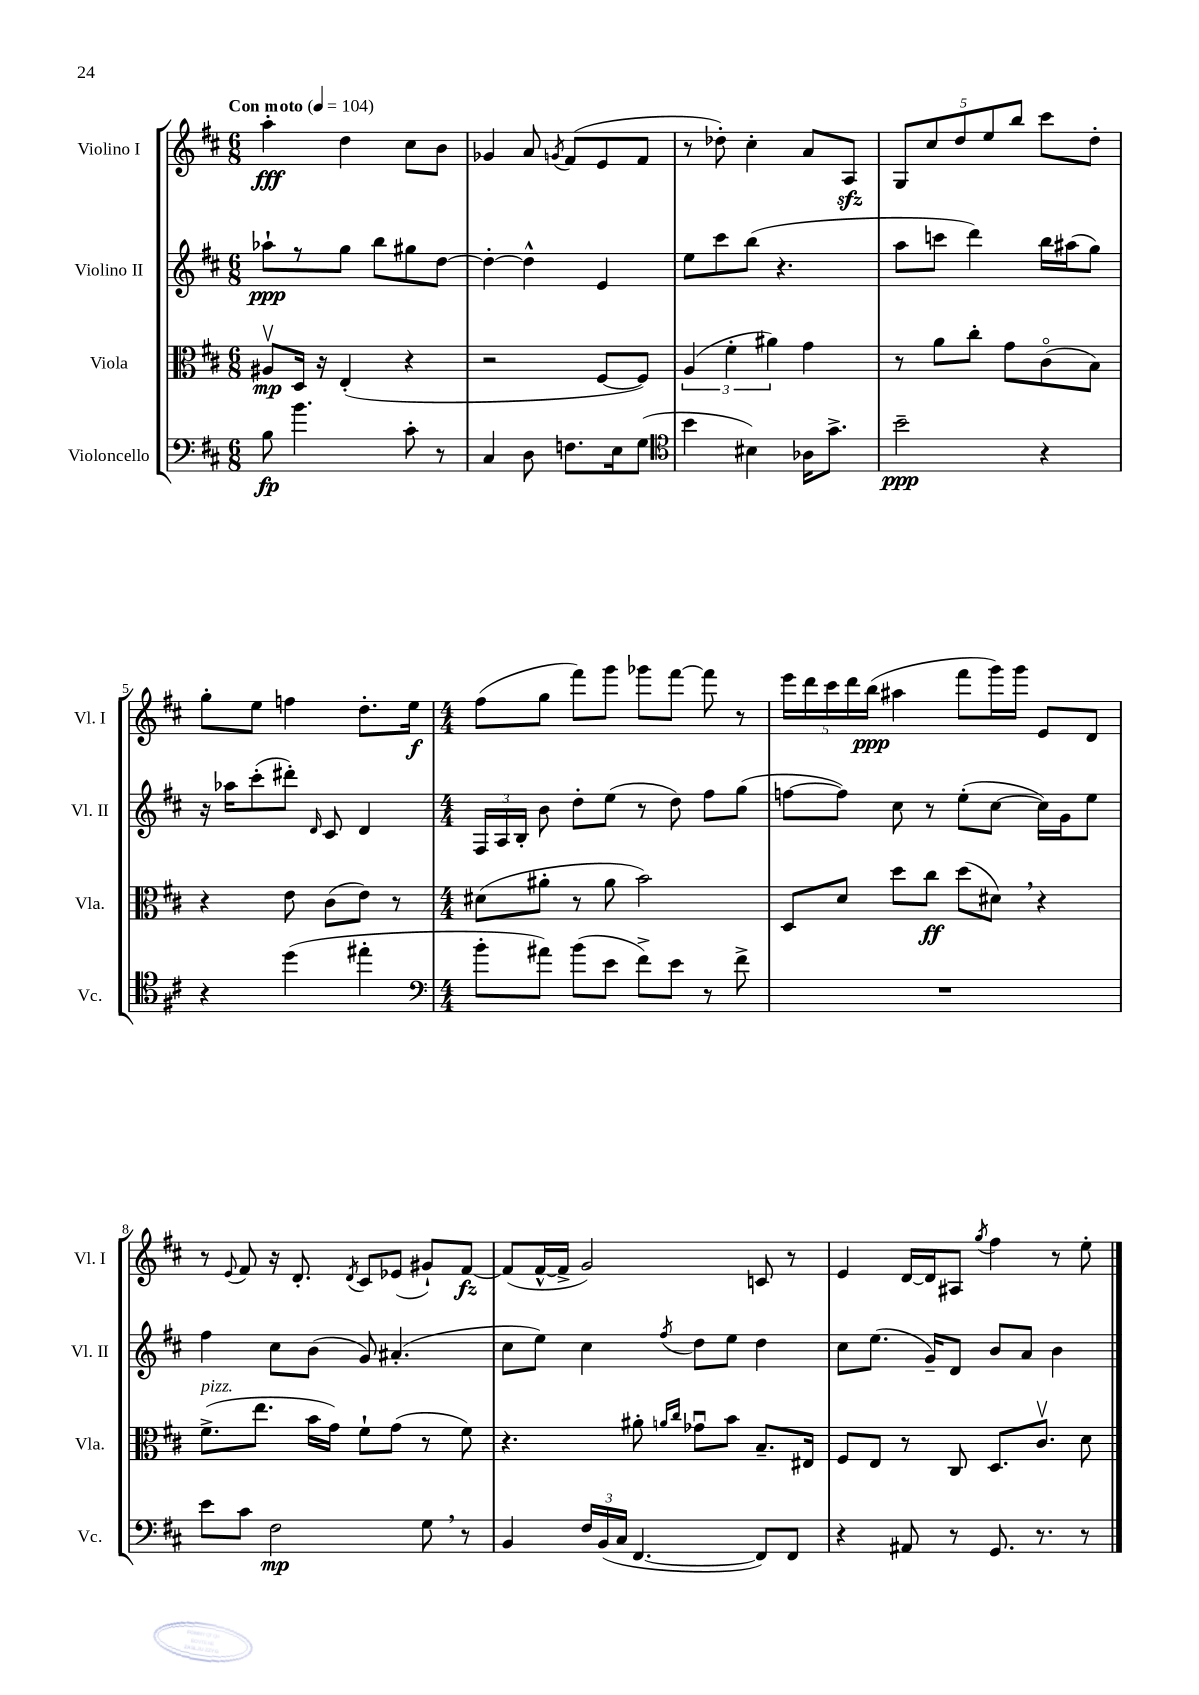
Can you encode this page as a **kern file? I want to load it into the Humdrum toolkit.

**kern	**kern	**kern	**kern
*staff4	*staff3	*staff2	*staff1
*clefF4	*clefC3	*clefG2	*clefG2
*k[f#c#]	*k[f#c#]	*k[f#c#]	*k[f#c#]
*M6/8	*M6/8	*M6/8	*M6/8
*MM104	*MM104	*MM104	*MM104
8B	8A#v	8aa-`	4aa'
4.b	16D	8r	.
.	16r	.	.
.	(4E'	8gg	4dd
.	.	8bb	.
8c#'	4r	8gg#	8cc#
8r	.	[8dd	8b
=	=	=	=
4C#	2r	4dd'_	4g-
8D	.	4dd^^]	8a
.	.	.	8qg
8.F	.	.	(8f#
.	[8F#	4e	8e
16E	.	.	.
(8G	8F#])	.	8f#
=	=	=	=
*clefC4	*	*	*
4b	(6A	8ee	8r
.	.	8ccc#	8dd-')
.	6f#'	.	.
4B#)	.	(8bb	4cc#'
.	6a#)	.	.
.	.	4.r	.
16A-	4g	.	8a
8.g^	.	.	.
.	.	.	8A
=	=	=	=
2b~	8r	8aa	10G
.	.	.	10cc#
.	8a	8ccc	.
.	.	.	10dd
.	8cc#'	4ddd)	.
.	.	.	10ee
.	8g	.	.
.	.	.	10bb
4r	(8c#o	16bb	8ccc#
.	.	(16aa#	.
.	8B)	8gg)	8dd'
=	=	=	=
4r	4r	16r	8gg'
.	.	16aa-	.
.	.	(8ccc#'	8ee
(4dd	8e	8ddd#')	4ff
.	.	16qqd	.
.	(8c#	8c#	.
4ee#'	8e)	4d	8.dd'
.	8r	.	.
.	.	.	16ee
=	=	=	=
*clefF4	*	*	*
*M4/4	*M4/4	*M4/4	*M4/4
8b'	(8d#	24F#	(8ff#
.	.	24A	.
.	.	24B'	.
8a#)	8a#'	8b	8gg
(8b	8r	8dd'	8fff#)
8e	8a#	(8ee	8ggg
8f#^)	2b)	8r	8ggg-
8e	.	8dd)	[8fff#
8r	.	8ff#	8fff#]
8f#^	.	(8gg	8r
=	=	=	=
1r	8D	[8ff	20eee
.	.	.	20ddd
.	.	.	20ccc#
.	8d	8ff])	.
.	.	.	20ddd
.	.	.	(20bb
.	8dd	8cc#	4aa#
.	8cc#	8r	.
.	(8dd	(8ee'	8fff#
.	8d#)	[8cc#	16ggg)
.	.	.	16ggg
.	4r	16cc#])	8e
.	.	16g	.
.	.	8ee	8d
=	=	=	=
8e	(8.f#^	4ff#	8r
.	.	.	8qqe
8c#	.	.	8f#
.	8.ee	.	.
2F#	.	8cc#	16r
.	.	.	8.d'
.	16b	(8b	.
.	16g)	.	.
.	.	.	8qd
.	8f#`	8g)	8c#
.	(8g	(4.a#'	(8e-
8G	8r	.	8g#`)
8r	8f#)	.	[8f#
=	=	=	=
4BB	4.r	8cc#	(8f#]
.	.	8ee)	[16f#^^
.	.	.	16f#^]
24F#	.	4cc#	2g)
(24BB	.	.	.
24C#	.	.	.
[4.FF#	8a#'	.	.
.	16qqa	.	.
.	16qqcc#	8qff#	.
.	8g-u	8dd	.
.	8b	8ee	.
8FF#])	8.B~	4dd	8c
8FF#	.	.	8r
.	16E#	.	.
=	=	=	=
4r	8F#	8cc#	4e
.	8E	(8.ee	.
8AA#	8r	.	[16d
.	.	16g~)	16d]
8r	8C#	8d	8A#
.	.	.	8qgg
8.GG	8.D	8b	4ff#
.	.	8a	.
8.r	8.c#v	.	.
.	.	4b	8r
8r	8d	.	8ee'
==	==	==	==
*-	*-	*-	*-
